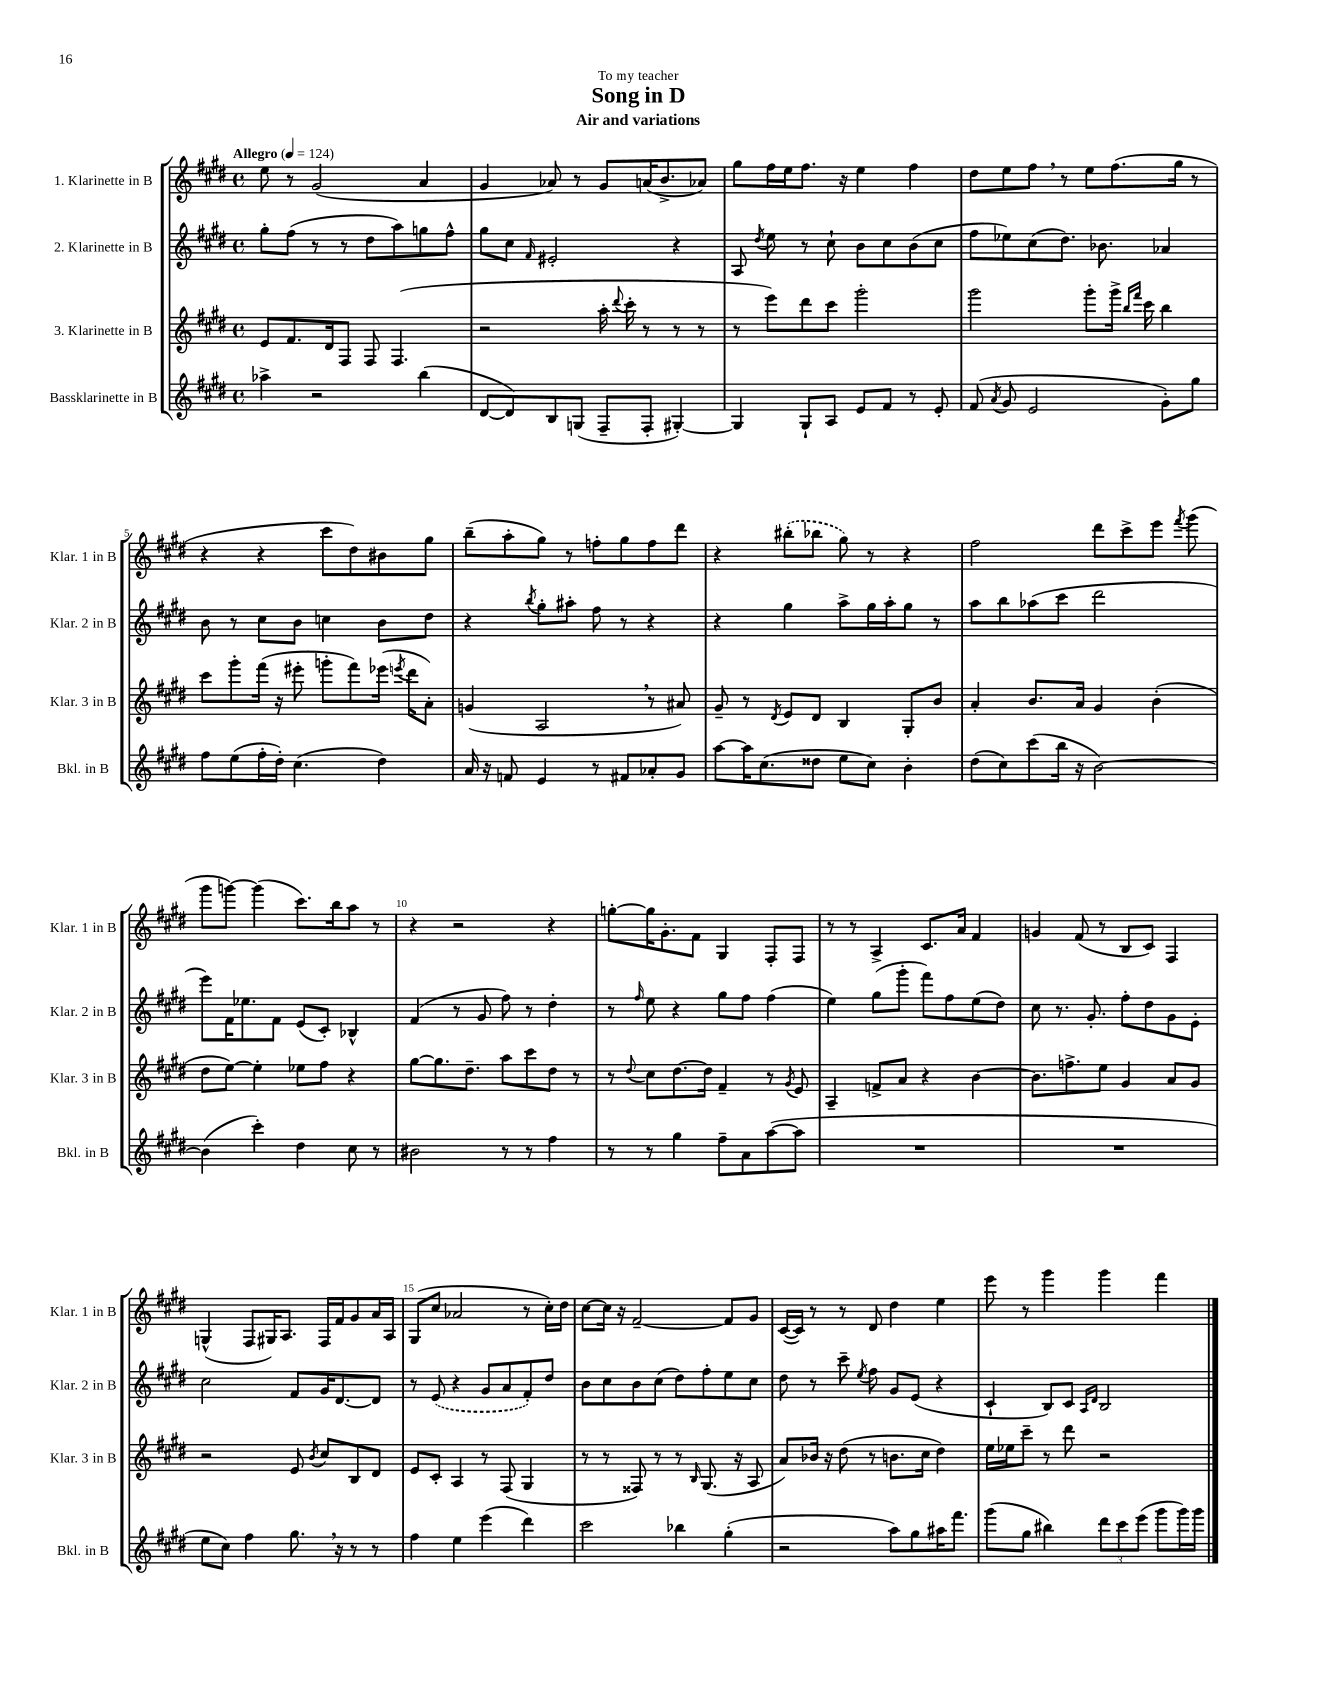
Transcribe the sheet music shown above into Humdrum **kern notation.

**kern	**kern	**kern	**kern
*staff4	*staff3	*staff2	*staff1
*clefG2	*clefG2	*clefG2	*clefG2
*k[f#c#g#d#]	*k[f#c#g#d#]	*k[f#c#g#d#]	*k[f#c#g#d#]
*M4/4	*M4/4	*M4/4	*M4/4
*met(c)	*met(c)	*met(c)	*met(c)
*MM124	*MM124	*MM124	*MM124
4aa-^	8e	8gg#'	8ee
.	8.f#	(8ff#	8r
2r	.	8r	(2g#
.	16d#	.	.
.	8F#	8r	.
.	8F#	8dd#	.
.	(4.F#	8aa)	.
(4bb	.	8gg	4a
.	.	8ff#^^	.
=	=	=	=
[8d#	2r	8gg#	4g#
8d#])	.	8cc#	.
.	.	16qqf#	.
8B	.	2e#'	8a-)
(8G	.	.	8r
8F#~	16aa'	.	8g#
.	8qqddd#	.	.
.	16ccc#'	.	.
8F#'	8r	.	(16a
.	.	.	8.b^
[4G#')	8r	4r	.
.	8r	.	8a-)
=	=	=	=
4G#]	8r	8A	8gg#
.	.	8qdd#	.
.	8eee)	8ee	16ff#
.	.	.	16ee
8G#`	8ddd#	8r	8.ff#
8A	8ccc#	8cc#`	.
.	.	.	16r
8e	2ggg#'	8b	4ee
8f#	.	8cc#	.
8r	.	(8b	4ff#
8e'	.	8cc#	.
=	=	=	=
(8f#	2ggg#	8ff#	8dd#
8qa	.	.	.
8g#	.	8ee-)	8ee
2e	.	(8cc#	8ff#
.	.	8.dd#)	8r
.	8ggg#'	.	8ee
.	.	8.b-	.
.	16ggg#^	.	(8.ff#
.	16qqbb	.	.
.	16qqfff#	.	.
.	16ccc#	.	.
8g#')	4bb	4a-	.
.	.	.	16gg#
8gg#	.	.	8r
=	=	=	=
8ff#	8ccc#	8b	4r
(8ee	8ggg#'	8r	.
16ff#'	(16fff#	8cc#	4r
16dd#')	16r	.	.
(4.cc#	8eee#'	8b	.
.	8ggg'	4cc	8ccc#
.	8fff#)	.	8dd#)
4dd#)	(16eee-	8b	8b#
.	8qeee	.	.
.	16ddd#	.	.
.	8a')	8dd#	8gg#
=	=	=	=
16a	(4g	4r	(8bb~
16r	.	.	.
8f	.	.	8aa'
.	.	8qbb	.
4e	2A	8gg#'	8gg#)
.	.	8aa#'	8r
8r	.	8ff#	8ff'
8f#	.	8r	8gg#
8a-'	8r	4r	8ff
8g#	8a#)	.	8ddd#
=	=	=	=
[8aa	8g#~	4r	4r
16aa]	8r	.	.
(8.cc#	.	.	.
.	8qd#	.	.
.	8e	4gg#	(8bb#'
8dd##	8d#	.	8bb-
8ee	4B	8aa^	8gg#)
8cc#)	.	16gg#	8r
.	.	16aa'	.
4b'	8G#'	8gg#	4r
.	8b	8r	.
=	=	=	=
(8dd#	4a'	8aa	2ff#
8cc#)	.	8bb	.
(8ccc#	8.b	(8aa-	.
16bb	.	8ccc#	.
16r	16a	.	.
[2b)	4g#	2ddd#	8ddd#
.	.	.	8ccc#^
.	(4b'	.	8eee
.	.	.	8qfff#
.	.	.	(8ggg#
=	=	=	=
(4b]	8dd#	8eee)	8ggg#
.	[8ee)	16f#	[8ggg)
.	.	8.ee-	.
4ccc#')	4ee']	.	(4ggg]
.	.	8f#	.
4dd#	8ee-	(8e	8.ccc#)
.	8ff#	8c#')	.
.	.	.	16bb
8cc#	4r	4B-^^	8aa
8r	.	.	8r
=	=	=	=
2b#	[8gg#	(4f#	4r
.	8.gg#]	.	.
.	.	8r	2r
.	8.dd#~	.	.
.	.	8g#	.
8r	8aa	8ff#)	.
8r	8ccc#	8r	.
4ff#	8dd#	4dd#'	4r
.	8r	.	.
=	=	=	=
8r	8r	8r	[8gg'
.	8qqdd#	16qqff#	.
8r	8cc#	8ee	16gg]
.	.	.	8.g#'
4gg#	[8.dd#	4r	.
.	.	.	8f#
.	16dd#]	.	.
8ff#~	4f#~	8gg#	4G#
8a	.	8ff#	.
([8aa	8r	(4ff#	8F#'
.	8qg#	.	.
8aa]	8e	.	8F#
=	=	=	=
1r	4A~	4ee)	8r
.	.	.	8r
.	8f^	(8gg#	4A^
.	8a	8ggg#'	.
.	4r	8fff#)	8.c#
.	.	8ff#	.
.	.	.	16a
.	[4b	(8ee	4f#
.	.	8dd#)	.
=	=	=	=
1r	8.b]	8cc#	4g
.	.	8.r	.
.	8.ff^	.	.
.	.	.	(8f#
.	.	8.g#'	.
.	8ee	.	8r
.	4g#	8ff#'	8B
.	.	8dd#	8c#)
.	8a	8g#	4F#
.	8g#	8e'	.
=	=	=	=
8ee	2r	2cc#	(4G^^
8cc#)	.	.	.
4ff#	.	.	8F#
.	.	.	16G#)
.	.	.	8.A
8.gg#	8e	8f#	.
.	8qb	.	.
.	8cc#	16g#	16F#
16r	.	[8.d#	16f#
8r	8B	.	8g#
8r	8d#	8d#]	16a
.	.	.	16A
=	=	=	=
4ff#	8e	8r	(8G#
.	8c#'	(8e	8cc#
4ee	4A	4r	2a-
(4eee	8r	8g#	.
.	(8F#	8a	.
4ddd#)	4G#	8f#')	8r
.	.	8dd#	16cc#')
.	.	.	16dd#
=	=	=	=
2ccc#	8r	8b	[8cc#
.	8r	8cc#	16cc#]
.	.	.	16r
.	8F##)	8b	[2f#~
.	8r	(8cc#	.
4bb-	8r	8dd#)	.
.	16qqB	.	.
.	(8.G#	8ff#'	.
(4gg#'	.	8ee	8f#]
.	16r	.	.
.	8A	8cc#	8g#
=	=	=	=
2r	8a)	8dd#	([16c#
.	.	.	16c#])
.	16b-	8r	8r
.	16r	.	.
.	(8dd#	8ccc#~	8r
.	.	8qee	.
.	8r	8ff#	8d#
8aa)	8.b	8g#	4dd#
8gg#	.	(8e	.
.	16cc#	.	.
16aa#	4dd#)	4r	4ee
8.fff#	.	.	.
=	=	=	=
(8ggg#	16ee	4c#`	8eee
.	16ee-	.	.
8gg#	8ccc#~	.	8r
4bb#)	8r	8B)	4ggg#
.	8ddd#	8c#	.
.	.	16qqA	.
.	.	16qqd#	.
12ddd#	2r	2B	4ggg#
12ccc#	.	.	.
(12eee	.	.	.
8ggg#	.	.	4fff#
16ggg#)	.	.	.
16ggg#	.	.	.
==	==	==	==
*-	*-	*-	*-
